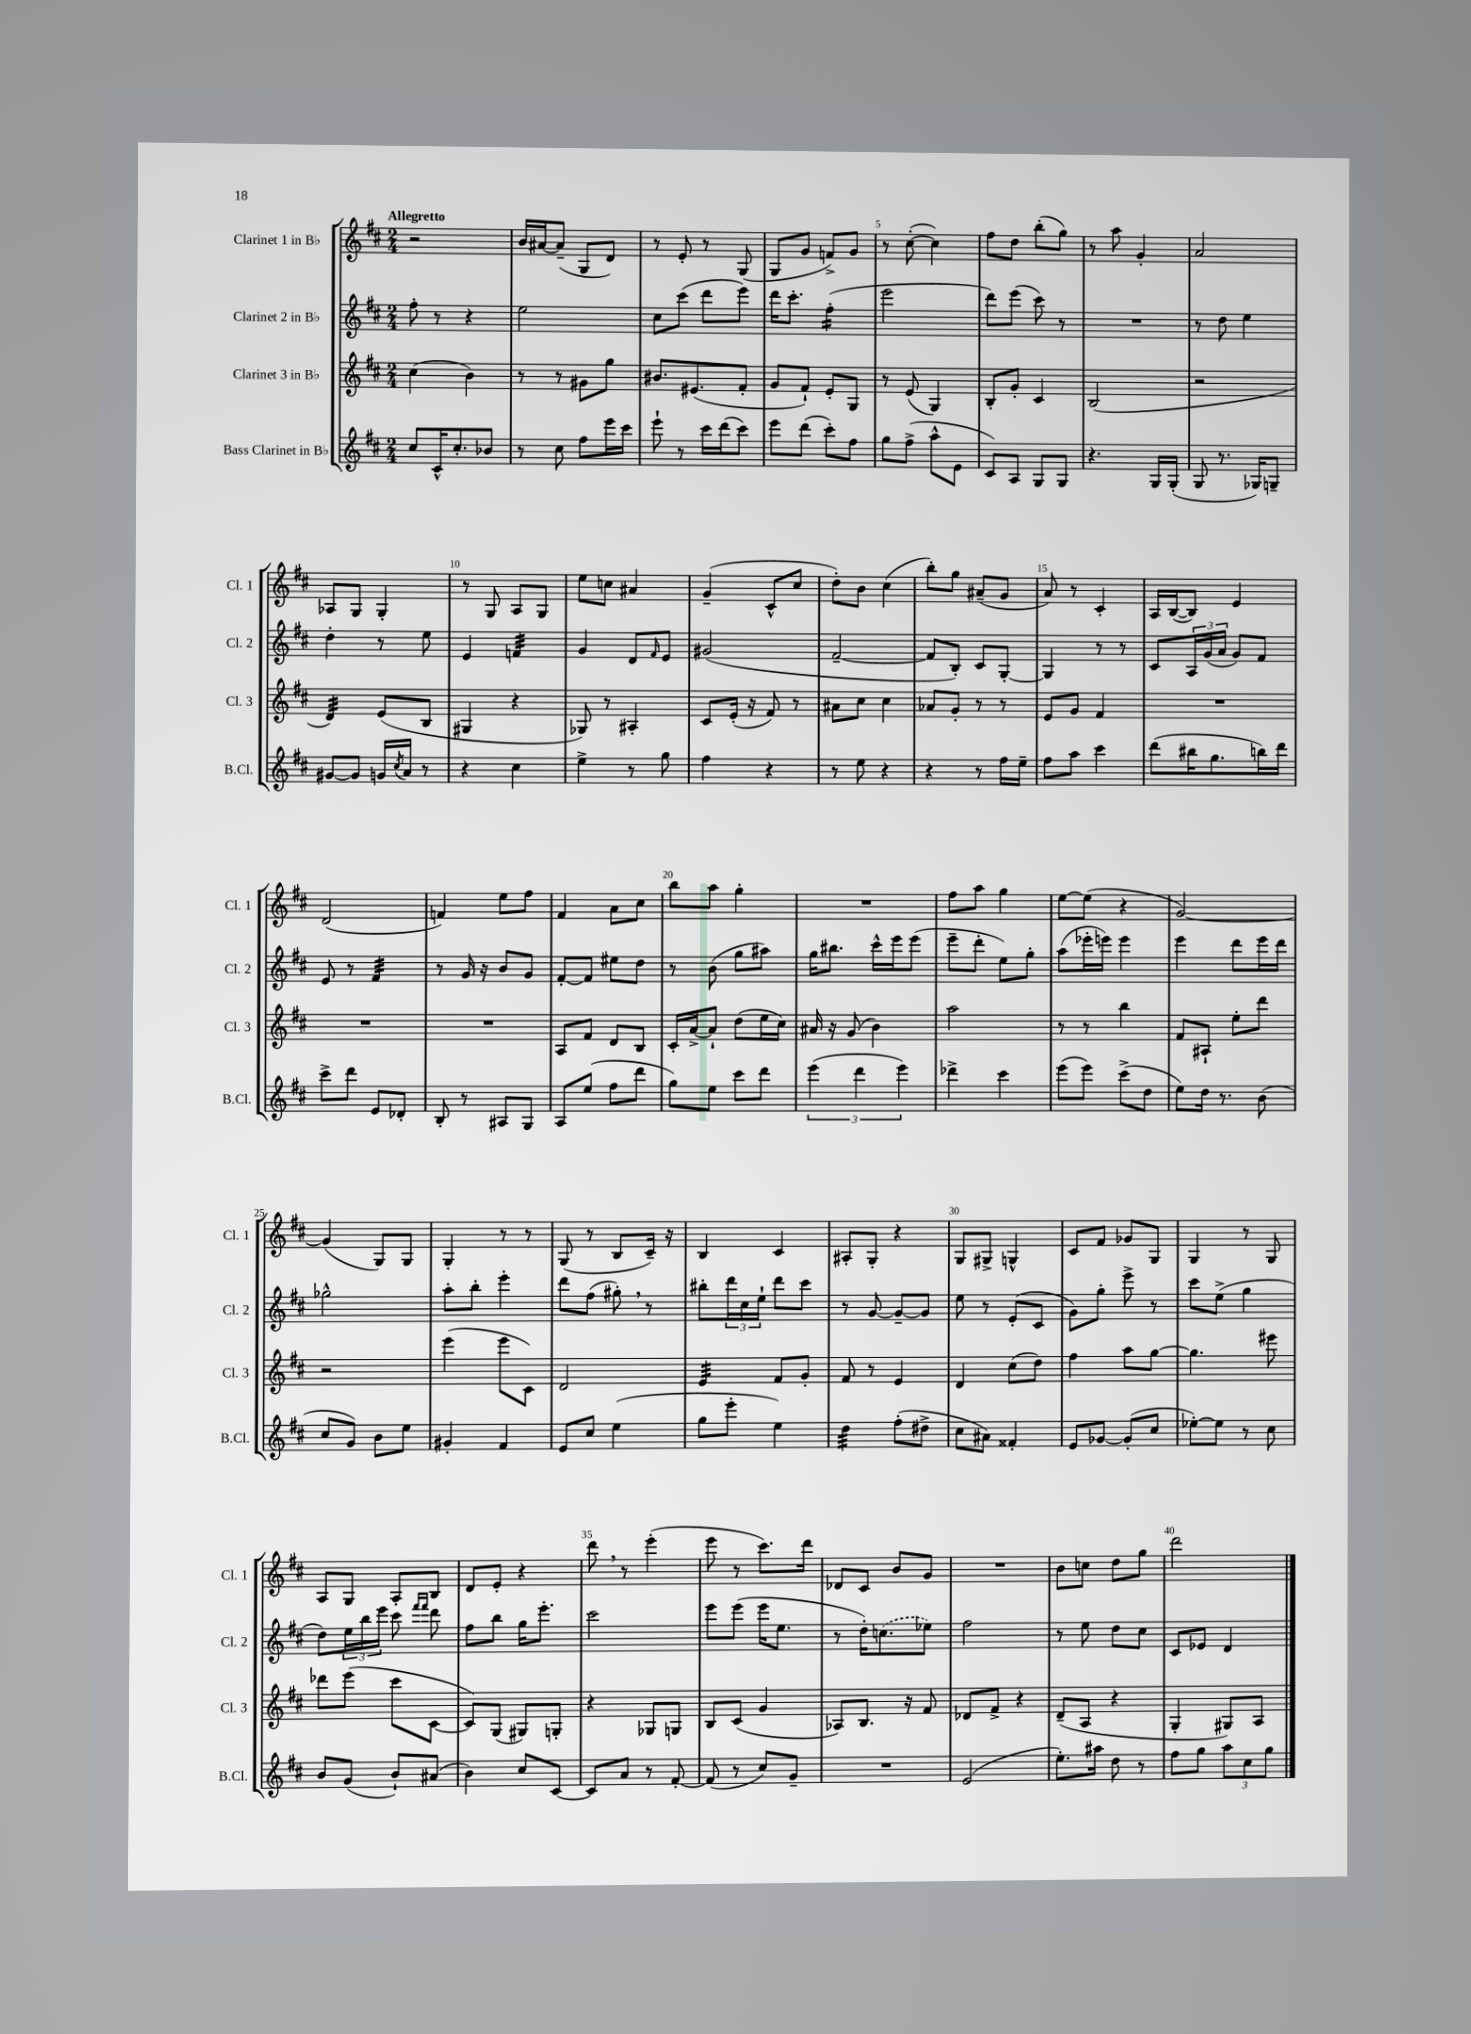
<<
\new StaffGroup <<
\new Staff = "s0" \with { instrumentName = "Clarinet 1 in Bb" shortInstrumentName = "Cl. 1" } {
    \clef treble \key d \major \numericTimeSignature \time 2/4 \tempo "Allegretto"
    r2 |
    b'16 ais'16~ ais'8--( g8 d'8) |
    r8 e'8-. r8 g8( |
    g8 g'8 f'8->) g'8 |
    r8 cis''8~-.( cis''4) |
    fis''8 d''8 b''8-.( g''8) |
    r8 a''8 g'4-. |
    a'2 |
    aes8 g8 g4-. |
    r8 g8 a8 g8 |
    e''8 c''8 ais'4 |
    g'4--( cis'8-^ cis''8 |
    d''8-.) b'8 cis''4( |
    b''8-.) g''8 ais'8--( g'8 |
    a'8) r8 cis'4-. |
    a16 b16~( b8) e'4 |
    d'2( |
    f'4) e''8 fis''8 |
    fis'4 a'8 cis''8 |
    b''8 a''8 g''4-. |
    R2 |
    fis''8 a''8 g''4 |
    e''8~ e''8( r4 |
    g'2~) |
    g'4( g8) g8 |
    g4-. r8 r8 |
    g8( r8 b8 cis'16--) r16 |
    b4 cis'4 |
    ais8-. g8-. r4 |
    g8 gis8-> g4-^ |
    cis'8 fis'8 ges'8 g8 |
    g4 r8 g8 |
    a8 g8 a8-. b8 |
    d'8 e'8-. r4 |
    d'''8 \breathe r8 e'''4-.( |
    e'''8 r8 cis'''8.) d'''16 |
    des'8 cis'8 b'8 g'8 |
    R2 |
    b'8 c''8 d''8 g''8 |
    d'''2 \bar "|." |
}
\new Staff = "s1" \with { instrumentName = "Clarinet 2 in Bb" shortInstrumentName = "Cl. 2" } {
    \clef treble \key d \major \numericTimeSignature \time 2/4
    fis''8-. r8 r4 |
    e''2 |
    cis''8 cis'''8( d'''8 e'''8) |
    d'''16 cis'''8.-. fis''4:16-.( |
    e'''2 |
    d'''8) e'''8( cis'''8) r8 |
    R2 |
    r8 d''8 e''4 |
    d''4-. r8 e''8 |
    e'4 f'4:32 |
    g'4 d'8 \grace { fis'16 } e'8 |
    gis'2( |
    fis'2~-- |
    fis'8 b8-.) cis'8 g8~-. |
    g4 r8 r8 |
    cis'8 \tuplet 3/2 { a16 g'16( a'16 } g'8) fis'8 |
    e'8 r8 fis'4:32 |
    r8 g'16 r16 b'8 g'8 |
    fis'8~-. fis'8 eis''8 d''8 |
    r8 b'8( g''8 ais''8) |
    g''16 bis''8. cis'''16-^ e'''16 e'''8( |
    e'''8-- d'''8-. e''8) g''8-. |
    a''8( ees'''16-. e'''16) e'''4 |
    e'''4 d'''8 e'''16 d'''16 |
    ges''2-^ |
    a''8-. b''8-. e'''4-. |
    d'''8 fis''8( gis''8-.) \breathe r8 |
    bis''8-. \tuplet 3/2 { d'''16 cis''16 e''16-! } d'''8 cis'''8 |
    r8 g'8~ g'8~-- g'8 |
    e''8 r8 e'8-.( cis'8 |
    g'8) g''8-. e'''8-> r8 |
    cis'''8 e''8->( g''4 |
    d''8) \tuplet 3/2 { e''16 b''16 e'''16 } cis'''8 \grace { fis'''16 fis'''16 } d'''8 |
    fis''8 b''8 g''16 e'''8.-. |
    cis'''2 |
    e'''8 e'''8( e'''16 e''8. |
    r8 d''16-.) \once \slurDashed c''8.( ees''8) |
    fis''2 |
    r8 e''8 d''8 cis''8 |
    cis'8 ees'8 d'4 \bar "|." |
}
\new Staff = "s2" \with { instrumentName = "Clarinet 3 in Bb" shortInstrumentName = "Cl. 3" } {
    \clef treble \key d \major \numericTimeSignature \time 2/4
    cis''4( b'4) |
    r8 r8 gis'8 g''8 |
    bis'8. eis'8.( fis'8-. |
    g'8 fis'8-!) e'8-. g8 |
    r8 e'8( g4) |
    b8-. g'8-. cis'4 |
    b2( |
    r2 |
    d'4:32) e'8( b8 |
    gis4 r4 |
    ges8) r8 ais4-. |
    cis'8 e'16-.( r16 fis'8) r8 |
    ais'8 cis''8 cis''4 |
    aes'8 g'8-. r8 r8 |
    e'8 g'8 fis'4 |
    R2 |
    R2 |
    R2 |
    a8 fis'8 d'8 b8 |
    cis'16-. a'16~-> a'8-! d''8( e''16 cis''16) |
    ais'16 r16 g'8( b'4) |
    a''2 |
    r8 r8 b''4 |
    fis'8 ais8-! e''8-. d'''8 |
    r2 |
    e'''4( e'''8 cis'8) |
    d'2 |
    e'4:32 fis'8 g'8-. |
    fis'8 r8 e'4 |
    d'4 cis''8( d''8) |
    fis''4 a''8 g''8~ |
    g''4. eis'''8 |
    des'''8 e'''8( cis'''8 cis'8~ |
    cis'8) g8( gis8) g8-. |
    r4 ges8 g8 |
    b8 cis'8( g'4 |
    aes8) b8. r16 fis'8 |
    des'8 fis'8-> r4 |
    d'8--( a8 r4 |
    g4-. gis8) a8 \bar "|." |
}
\new Staff = "s3" \with { instrumentName = "Bass Clarinet in Bb" shortInstrumentName = "B.Cl." } {
    \clef treble \key d \major \numericTimeSignature \time 2/4
    cis''8 cis'16-^ cis''8.-. bes'8 |
    r8 cis''8 fis''8 e'''16 cis'''16 |
    e'''8-! r8 cis'''16 d'''16( cis'''8) |
    e'''8 d'''8( cis'''8-.) fis''8 |
    g''8 fis''8->( a''8-^ e'8 |
    cis'8) a8 g8 g8 |
    r4. g16 g16-.( |
    g8 r8. ges16) g8-- |
    gis'8~ gis'8 g'16 \acciaccatura { cis''8 } a'16 r8 |
    r4 cis''4 |
    e''4-> r8 g''8 |
    fis''4 r4 |
    r8 e''8 r4 |
    r4 r8 fis''16 e''16-- |
    fis''8 a''8 cis'''4 |
    d'''8( bis''16 g''8. b''16) d'''16 |
    cis'''8-> d'''8 e'8 des'8-. |
    b8-. r8 ais8 g8 |
    a8 e''8( fis''8 d'''8 |
    g''8) e''8 cis'''8 d'''8 |
    \tuplet 3/2 { e'''4( d'''4 e'''4) } |
    des'''4-> cis'''4 |
    e'''8( e'''8) cis'''8->( d''8 |
    e''8) d''16 r8. b'8( |
    cis''8 g'8) b'8 e''8 |
    gis'4-. fis'4 |
    e'8 cis''8 e''4( |
    g''8 e'''8-. e''4) |
    d''4:32 fis''8-.( dis''8-> |
    cis''8 ais'8) fisis'4-. |
    e'8 ges'8~ ges'8-.( cis''8 |
    ees''8~-.) ees''8 r8 cis''8 |
    b'8 g'8( b'8-!) ais'8( |
    b'4) cis''8 cis'8~ |
    cis'8 a'8 r8 fis'8~-. |
    fis'8( r8 cis''8) g'8-- |
    R2 |
    e'2( |
    e''8.-.) ais''16 d''8 r8 |
    fis''8 g''8 \tuplet 3/2 { a''8 cis''8 g''8 } \bar "|." |
}
>>
>>
\layout { \context { \Score \override BarNumber.break-visibility = ##(#f #t #t) barNumberVisibility = #(every-nth-bar-number-visible 5) } }
